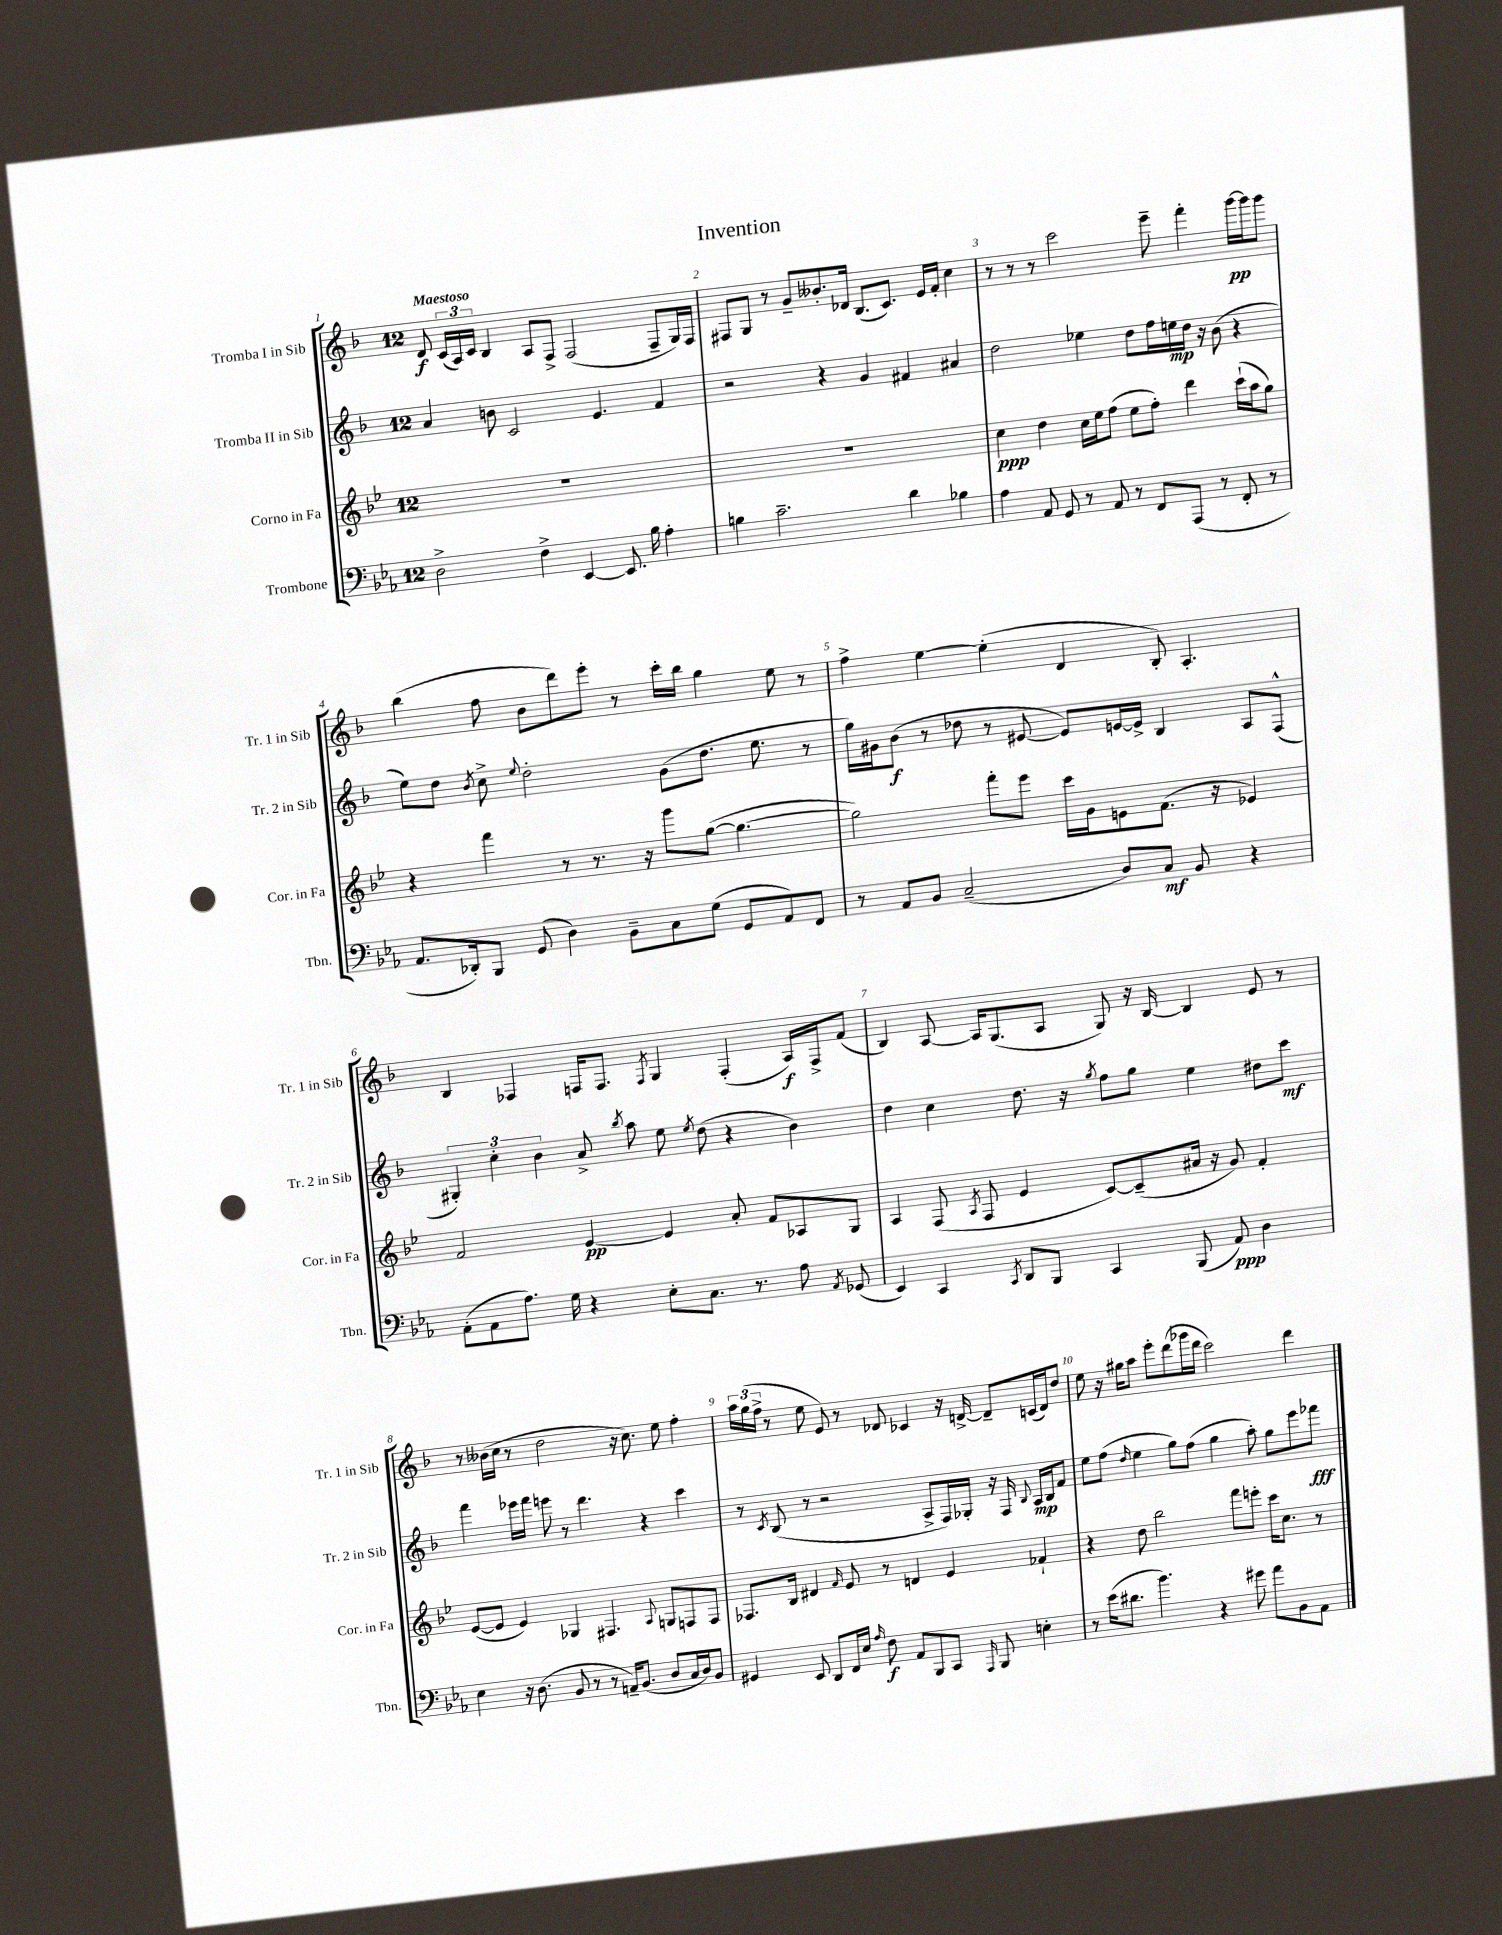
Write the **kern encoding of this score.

**kern	**kern	**kern	**kern
*staff4	*staff3	*staff2	*staff1
*clefF4	*clefG2	*clefG2	*clefG2
*k[b-e-a-]	*k[b-e-]	*k[b-]	*k[b-]
*M12/8	*M12/8	*M12/8	*M12/8
2D^	1.r	4a	8d
.	.	.	(24c
.	.	.	24A)
.	.	.	24c
.	.	8b	4B-
.	.	2c	.
4F^	.	.	8A
.	.	.	8F^
[4EE-	.	.	(2F
.	.	4.e	.
8.EE-]	.	.	.
16B-	.	.	.
4A-'	.	4f	8F~
.	.	.	16G)
.	.	.	16F
=	=	=	=
4B	1.r	2r	8F#
.	.	.	8G
2.c~	.	.	8r
.	.	.	8g~
.	.	4r	8.b--'
.	.	.	16d-
.	.	4g	(8.B-
.	.	.	8.c)
4d	.	4f#	.
.	.	.	16e
.	.	.	16f'
4B-	.	4a#	4cc
=	=	=	=
4A-	4cc	2dd	8r
.	.	.	8r
8AA-	4dd	.	8r
8GG	.	.	2ccc
8r	16cc	4ee-	.
.	16ee-	.	.
8AA-	(8ff	.	.
8r	8ee-	8dd	.
8FF	8ff')	16ff	8eee~
.	.	16ee	.
(8AAA-	4ddd	16dd	4fff'
.	.	16r	.
8r	.	(8b-	.
8FF'	(16ccc`	4r	[16ggg
.	16aa	.	16ggg]
8r	8gg)	.	8ggg
=	=	=	=
8.AA-	4r	8ee)	(4bb-
.	.	8dd	.
16DD-')	.	.	.
.	.	8qb-	.
8BBB-	4fff	8cc^	8ff
.	.	8qqee	.
(8GG	.	2dd'	8b-
4D)	8r	.	8ddd)
.	8.r	.	8eee'
8BB-~	.	.	8r
.	16r	.	.
8C	8ggg	(8g	16ccc'
.	.	.	16bb-
(8G	([8gg	8.dd	4gg
8GG	4.gg_	.	.
.	.	8.ee	.
8AA-)	.	.	8ee
8FF	.	8r	8r
=	=	=	=
8r	2gg])	16gg)	4ff^
.	.	16g#	.
8AA-	.	(8b-	.
8BB-	.	8r	[4ee
(2C~	.	8dd-	.
.	8fff'	8r	(4ee']
.	8eee-	[8e#	.
.	16ccc	8e#])	4d
.	16g	.	.
8D)	8e	[16e	.
.	.	16e^]	.
8C	(8.f	4B-	8B-')
8BB-	.	.	4.A'
.	16r	.	.
4r	4e-)	8A	.
.	.	(8F^^	.
=	=	=	=
(8AA-'	2f	6G#')	4B-
8AA-	.	.	.
.	.	6cc'	.
8.A-)	.	.	4F-
.	.	6b-	.
16G	.	.	.
4r	[4e-	8a^	16F
.	.	.	8.F
.	.	8qbb-	.
.	.	8aa	.
.	.	.	8qF
8E-'	4e-]	8ee	4G
.	.	8qee	.
8.C	.	(8dd	.
.	8a'	4r	(4F'
8.r	.	.	.
.	8f	.	.
8A-	8A-	4b-)	16A)
.	.	.	16F^
8qAA-	.	.	.
(8GG-	8G	.	(8f
=	=	=	=
4EE-)	4A	4dd	4B-)
4CC	(8F	4cc	[8A
.	8qA	.	.
.	8F	.	16A]
.	.	.	(8.G
8qCC	.	.	.
8DD	4e-	8.dd	.
8BBB-	.	.	8A
.	.	16r	.
.	.	8qgg	.
4CC	[8c)	8ff	8G)
.	(8c~]	8gg	16r
.	.	.	[16B-
(8BBB-	16a#	4ee	4B-]
.	16r	.	.
8AA-)	8g)	.	.
4D	4f'	8dd#	8e
.	.	8ccc	8r
=	=	=	=
4E-	([8e-	4fff	8r
.	8e-]	.	(16b--
.	.	.	16cc
16r	4e-)	16eee-	8r
(8.D	.	16fff	.
.	.	8eee	2dd
8BB-	4G-	8r	.
8r	.	4.ddd	.
8r	4.F#	.	.
16AA~)	.	.	16r
(8.BB-	.	.	8.cc)
.	.	4r	.
.	8qqA	.	.
8D	8G	.	8ee
16C	8F	4ccc	4ff'
16D)	.	.	.
8BB-	8F	.	.
=	=	=	=
4GG#	8.F-	8r	24aa
.	.	.	(24gg
.	.	.	24ff^
.	.	8qc	.
.	.	(8B-	8r
.	16B-	.	.
8EE-	4d#	8r	8ee
8DD	.	2r	8e)
.	16qqf	.	.
16FF	8e-	.	8r
16E-	.	.	.
16qqA-	.	.	.
8F	8r	.	8d-
8AA-	4d	.	4c-
8BBB-	.	8A^	.
8CC	4e-	16F)	16r
.	.	16G-'	[16d^
16qqAAA-	.	.	.
8BBB-	.	16r	8d~]
.	.	16F	.
.	.	8qqB-	.
4E'	4f-`	16A	(16c
.	.	16B-	16d)
.	.	8f	8dd
=	=	=	=
8r	4r	8ee	8ee
(16e-	.	(8ff	16r
8.d#	.	.	16gg#
.	.	16qqdd	.
.	8dd	4ee	8aa
4.b-)	2bb-	.	8eee'
.	.	8gg)	(8ddd
.	.	(8ff	16ggg-
.	.	.	16ddd
4r	.	4gg	2ccc)
.	8fff	.	.
8g#	8eee'	8aa')	.
8a-	16ccc	8gg	.
.	8.cc	.	.
8BB-	.	8eee	4ddd
8AA-	8r	8fff-	.
==	==	==	==
*-	*-	*-	*-
